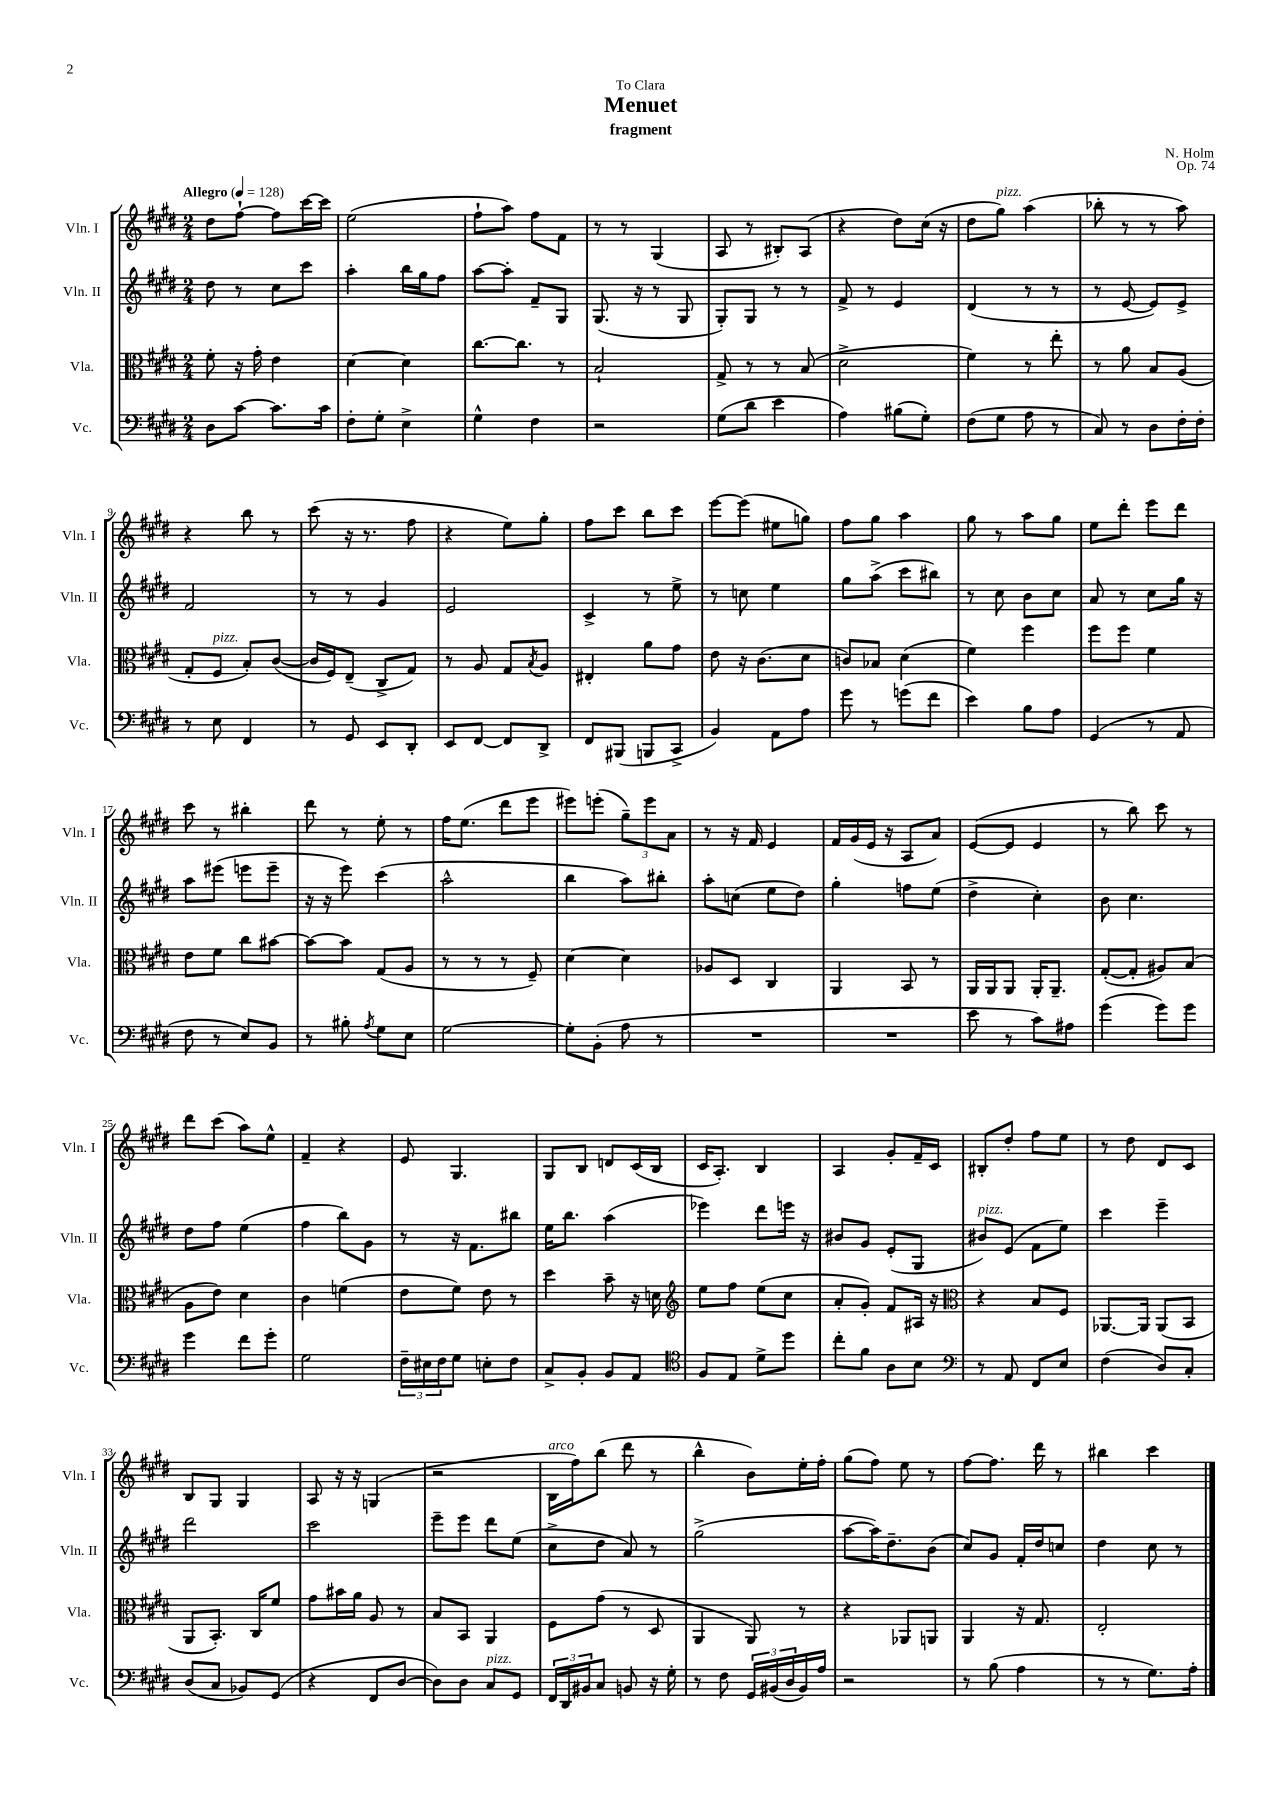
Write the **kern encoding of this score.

**kern	**kern	**kern	**kern
*staff4	*staff3	*staff2	*staff1
*clefF4	*clefC3	*clefG2	*clefG2
*k[f#c#g#d#]	*k[f#c#g#d#]	*k[f#c#g#d#]	*k[f#c#g#d#]
*M2/4	*M2/4	*M2/4	*M2/4
*MM128	*MM128	*MM128	*MM128
8D#	8f#'	8dd#	8dd#
[8c#	16r	8r	[8ff#`
.	16g#'	.	.
8.c#]	4e	8cc#	8ff#]
.	.	8ccc#	[16ccc#
16c#	.	.	16ccc#]
=	=	=	=
8F#'	[4d#	4aa'	(2ee
8G#'	.	.	.
4E^	4d#]	16bb	.
.	.	16gg#	.
.	.	8ff#	.
=	=	=	=
4G#^^	[8.cc#	[8aa	8ff#`
.	.	8aa']	8aa)
.	8.cc#]	.	.
4F#	.	8f#~	8ff#
.	8r	8G#	8f#
=	=	=	=
2r	2B`	(8.G#	8r
.	.	.	8r
.	.	16r	.
.	.	8r	(4G#
.	.	8G#	.
=	=	=	=
(8G#	8G#^	8G#')	8A
8d#	8r	8G#	8r
4e	8r	8r	8B#')
.	(8B	8r	(8A
=	=	=	=
4A)	2d#^	8f#^	4r
.	.	8r	.
(8B#	.	4e	8dd#)
8G#')	.	.	(16cc#
.	.	.	16r
=	=	=	=
(8F#	4f#)	(4d#	8dd#
8G#	.	.	8gg#)
8A	8r	8r	(4aa
8r	8ee'	8r	.
=	=	=	=
8C#)	8r	8r	8bb-'
8r	8a	[8e	8r
8D#	8B	8e])	8r
16F#'	(8A	8e^	8aa)
16F#'	.	.	.
=	=	=	=
8r	8G#'	2f#	4r
8E	8F#	.	.
4FF#	8B')	.	8bb
.	([8c#	.	8r
=	=	=	=
8r	16c#]	8r	(8ccc#
.	16F#)	.	.
8GG#	(8E~	8r	16r
.	.	.	8.r
8EE	8C#^	4g#	.
8DD#'	8G#)	.	8ff#
=	=	=	=
8EE	8r	2e	4r
[8FF#	8A	.	.
8FF#]	8G#	.	8ee)
.	8qB	.	.
8DD#^	8A	.	8gg#'
=	=	=	=
8FF#	4E#'	4c#^	8ff#
(8BBB#	.	.	8ccc#
8BBB	8a	8r	8bb
8CC#^	8g#	8ee^	8ccc#
=	=	=	=
4BB)	8e	8r	[8eee
.	16r	8cc	(8eee]
.	(8.c#	.	.
8AA	.	4ee	8ee#
8A	8d#	.	8gg)
=	=	=	=
8g#	8c)	8gg#	8ff#
8r	8B-	(8aa^	8gg#
(8g	(4d#	8ccc#	4aa
8f#	.	8bb#)	.
=	=	=	=
4e)	4f#)	8r	8gg#
.	.	8cc#	8r
8B	4ff#	8b	8aa
8A	.	8cc#	8gg#
=	=	=	=
(4GG#	8ff#	8a	8ee
.	8ff#	8r	8ddd#'
8r	4f#	8cc#	8eee
8AA	.	16gg#	8ddd#
.	.	16r	.
=	=	=	=
8F#	8e	8aa	8ccc#
8r	8f#	(8eee#	8r
8E)	8cc#	8eee	4bb#'
8BB	[8b#	8eee~	.
=	=	=	=
8r	8b#_	16r	8ddd#
.	.	16r	.
8B#'	8b#]	8eee)	8r
8qA	.	.	.
8G#	(8G#	(4ccc#	8ee'
8E	8A	.	8r
=	=	=	=
[2G#	8r	2aa^^	16ff#
.	.	.	(8.ee
.	8r	.	.
.	8r	.	8ddd#
.	8F#~)	.	8eee
=	=	=	=
8G#']	[4d#	4bb	8eee#)
(8BB'	.	.	(8eee'
8A	4d#]	8aa)	12gg#~)
.	.	.	12eee
8r	.	8bb#'	.
.	.	.	12a
=	=	=	=
2r	8A-	8aa'	8r
.	8D#	(8cc	16r
.	.	.	16f#
.	4C#	8ee	4e
.	.	8dd#)	.
=	=	=	=
2r	4AA	4gg#'	16f#
.	.	.	(16g#
.	.	.	16e
.	.	.	16r
.	8BB	8ff	8A
.	8r	(8ee	8a)
=	=	=	=
8e	16AA	4dd#^	([8e
.	16AA	.	.
8r	8AA	.	8e]
8c#)	16AA'	4cc#')	4e
.	8.AA~	.	.
8A#	.	.	.
=	=	=	=
(4g#	([8G#'	8b	8r
.	8G#']	4.cc#	8bb)
8g#)	8A#)	.	8ccc#
8g#	(8B	.	8r
=	=	=	=
4g#	8A	8dd#	8ddd#
.	8e)	8ff#	(8ccc#
8f#	4d#	(4ee	8aa)
8g#'	.	.	8ee^^
=	=	=	=
2G#	4c#	4ff#	4f#~
.	(4f	8bb)	4r
.	.	8g#	.
=	=	=	=
24F#~	8e	8r	8e
24E#	.	.	.
24F#	.	.	.
8G#	8f#)	16r	4.G#
.	.	8.f#	.
8E'	8e	.	.
8F#	8r	8bb#	.
=	=	=	=
8C#^	4dd#	16ee	8G#
.	.	8.bb	.
8BB'	.	.	8B
8BB	8b~	(4aa	8d
8AA	16r	.	(16c#
.	16d	.	16B
=	=	=	=
*clefC4	*clefG2	*	*
8F#	8ee	4eee-)	16c#
.	.	.	8.A')
8E	8ff#	.	.
8d#^	(8ee	8ddd#	4B
8dd#	8cc#	16eee	.
.	.	16r	.
=	=	=	=
8cc#'	8a'	8b#	4A
8f#	8g#')	8g#	.
8A	8f#	(8e'	8g#'
8B	16A#	8G#	16f#~
.	16r	.	16c#
=	=	=	=
*clefF4	*clefC3	*	*
8r	4r	8b#)	8B#'
8AA	.	(8e	8dd#'
8FF#	8B	8f#	8ff#
8E	8F#	8ee)	8ee
=	=	=	=
(4F#	[8.AA-	4ccc#	8r
.	.	.	8dd#
.	16AA-]	.	.
8D#)	(8AA-	4eee~	8d#
8C#'	8BB	.	8c#
=	=	=	=
(8D#	8AA	2ddd#	8B
8C#	8.BB')	.	8G#
8BB-)	.	.	4G#
.	16C#	.	.
(8GG#	8f#	.	.
=	=	=	=
4r	8g#	2ccc#	8A
.	16b#	.	16r
.	16a	.	16r
8FF#	8A	.	(4G
[8D#	8r	.	.
=	=	=	=
8D#])	8B	8eee~	2r
8D#	8BB	8eee	.
8C#	4AA	8ddd#	.
8GG#	.	(8ee	.
=	=	=	=
24FF#	8F#	8cc#^	16B
24DD#	.	.	.
.	.	.	16ff#)
24BB#	.	.	.
8C#	(8g#	8dd#	(8bb
8BB	8r	8a)	8ddd#
16r	8D#	8r	8r
16G#'	.	.	.
=	=	=	=
8r	4AA	(2gg#^	4bb^^
8F#	.	.	.
24GG#	8AA)	.	8b)
(24BB#	.	.	.
24D#	.	.	.
16BB#)	8r	.	16ee'
16A	.	.	16ff#'
=	=	=	=
2r	4r	[8aa	(8gg#
.	.	16aa])	8ff#)
.	.	8.dd#~	.
.	8AA-	.	8ee
.	8AA	(8b	8r
=	=	=	=
8r	4AA	8cc#)	[8ff#
(8B	.	8g#	8.ff#]
4A	16r	16f#'	.
.	8.G#	16dd#	16ddd#
.	.	8cc	8r
=	=	=	=
8r	2E'	4dd#	4bb#
8r	.	.	.
8.G#)	.	8cc#	4ccc#
.	.	8r	.
16A'	.	.	.
==	==	==	==
*-	*-	*-	*-
